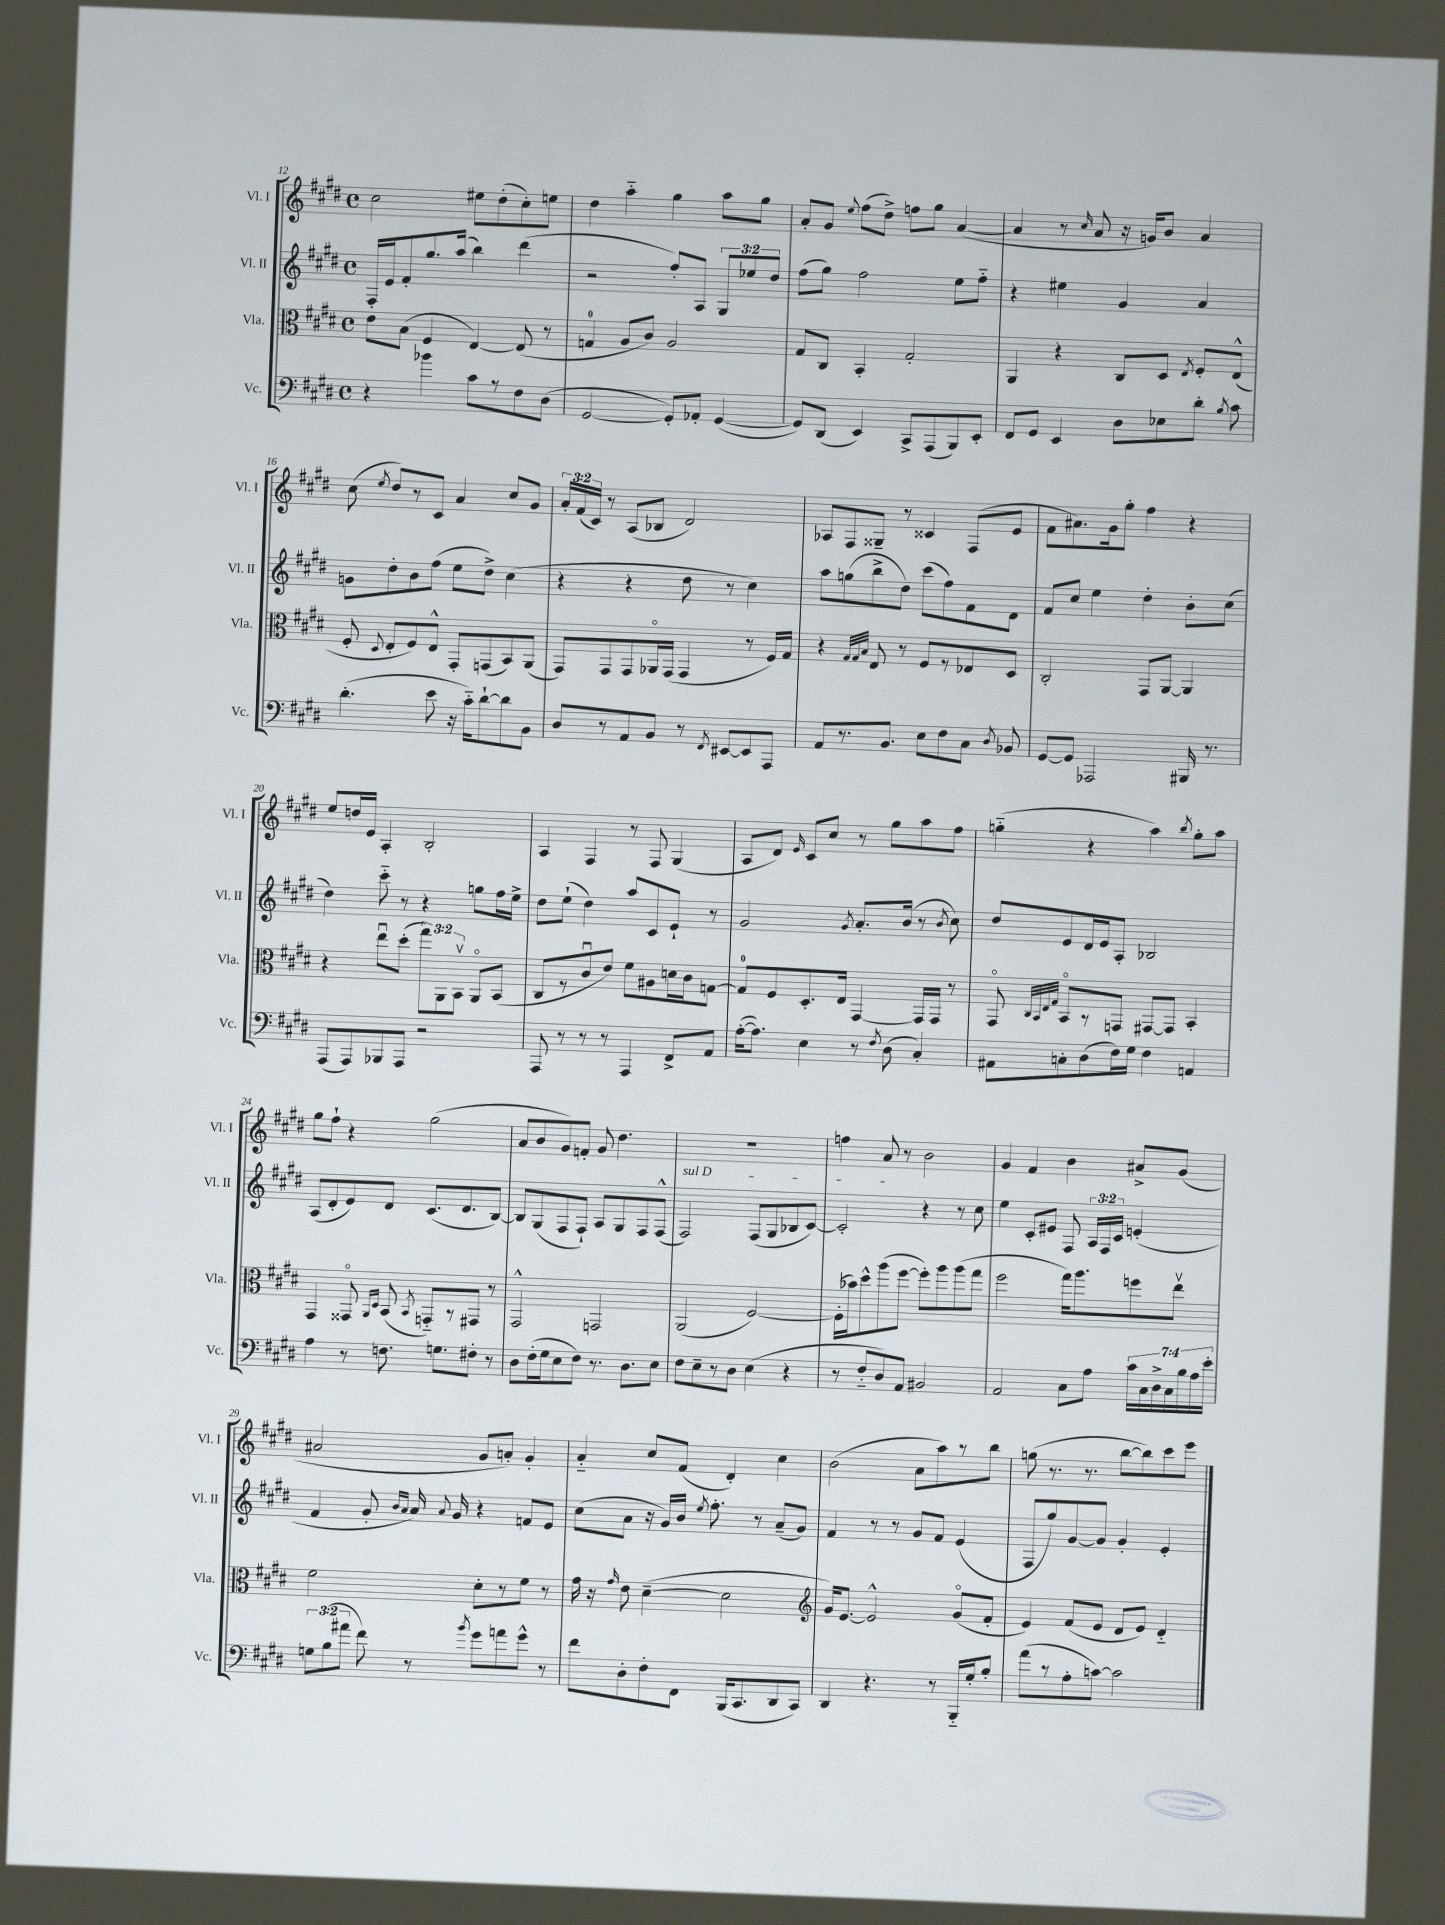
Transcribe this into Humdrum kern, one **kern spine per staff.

**kern	**kern	**kern	**kern
*staff4	*staff3	*staff2	*staff1
*clefF4	*clefC3	*clefG2	*clefG2
*k[f#c#g#d#]	*k[f#c#g#d#]	*k[f#c#g#d#]	*k[f#c#g#d#]
*M4/4	*M4/4	*M4/4	*M4/4
*met(c)	*met(c)	*met(c)	*met(c)
4r	8e	16F#'	2cc#
.	.	16e	.
.	(8B	8f#'	.
4b-	4F#	8.gg#	.
.	.	(16aa	.
8c#	[4E)	4bb)	8ee#
8r	.	.	(8dd#'
8F#	(8E]	(4ddd#	8cc#')
(8D#	8r	.	8ee
=	=	=	=
[2GG#	4G	2r	4dd#
.	8A	.	4aa'~
.	8c#)	.	.
8GG#'])	2A	8ff#')	4gg#
8AA-'	.	8A	.
([4GG#	.	12G#	8aa
.	.	12ee-	.
.	.	.	8gg#
.	.	12dd#	.
=	=	=	=
8GG#])	8G#	(8ff#	8a'
(8DD#	8C#	8gg#)	8g#
.	.	.	8qqee
4EE)	4BB'	2ff#	(8ff#
.	.	.	8dd#^)
8CC#^	2G#'	.	8ff
(8AAA	.	.	8gg#
8BBB)	.	8ee	([4a
8EE'	.	8ff#'~	.
=	=	=	=
8FF#	4AA	4r	4a]
8GG#	.	.	.
4EE	4r	4ee#	8r
.	.	.	16qqcc#
.	.	.	8a
8D#	8C#	4g#	16r
.	.	.	16g)
8E-	8D#	.	8b
.	8qE	.	.
8d#'	8F#'	4a	4a
8qB	.	.	.
8c#	(8E^^	.	.
=	=	=	=
(4.d#'	8F#'	8g	(8cc#
.	8qqD#	.	8qee
.	8E'	8dd#'	8dd#)
.	8F#)	8b	8r
8e	8E^^	(8ff#	8c#
16r	8GG#'	8ee	4a
16c#'~)	.	.	.
[8d#`	(8GG	8dd#^)	.
8d#]	8BB)	(4cc#	8cc#
8BB	(8AA	.	8g#
=	=	=	=
8D#	8GG#)	4r	24a'
.	.	.	(24f#
.	.	.	24c#)
8r	8GG#	.	8r
8AA	8GG#	4r	(8A
8BB	16AA-o	.	8B-
.	(16GG#	.	.
8r	4GG#	8dd#	2d#)
8qFF#	.	.	.
[8EE#	.	8r	.
8EE#]	8r	4cc#)	.
8AAA	16F#)	.	.
.	16G#	.	.
=	=	=	=
8AA	4r	8aa	8A-
8.r	.	(8gg	8F#
.	32qqG#	.	.
.	32qqG#	.	.
.	32qqB	.	.
.	8E	8bb^	8G##~
8.BB	.	.	.
.	8r	8dd#)	8r
8E	8F#	(8ccc#	4c##
8F#	8r	8ff#)	.
8C#	8E-	8f#	(8F#
8qD#	.	.	.
8BB-	8D#	8d#	8e
=	=	=	=
[8GG#	2C#'	8f#	8f#
8GG#]	.	8cc#	8.a#)
2AAA-	.	4ee	.
.	.	.	16g#
.	.	.	8gg#'
.	8GG#	4dd#'	4ff#
.	[8AA	.	.
16BBB#	4AA]	8b'	4r
8.r	.	.	.
.	.	(8cc#	.
=	=	=	=
(8AAA	4r	4dd#)	8ee
8AAA)	.	.	16dd
.	.	.	16e
8BBB-	8eeu	8ccc#'~	4A'
8AAA	(8dd#'	8r	.
2r	12gg#)	4r	2B'
.	12AA	.	.
.	12BBv	.	.
.	8AAo	8gg	.
.	(8BB	16ff#	.
.	.	16ee^	.
=	=	=	=
8AAA	8C#	8dd#	4A
8r	8r	(8ee`	.
8r	8c#u	4dd#)	4F#
8r	8e)	.	.
4AAA	8f#	8aa	8r
.	8A#	8c#	8F#
8FF#^	16d	8e`	(4G#
.	16c#	.	.
8AA	[8G	8r	.
=	=	=	=
([16A'	8G]	2g#	8A
8.A])	.	.	.
.	8F#	.	8d#)
.	.	.	16qqe
4E	8.D#'	.	8c#
.	.	.	8cc#
.	16E	.	.
.	.	8qg#	.
8r	[4GG#	8.a'	8r
8qF#	.	.	.
(8D#	.	.	8gg#
.	.	(16b	.
4C#')	16GG#]	8r	8aa
.	16GG#	.	.
.	.	8qb	.
.	8r	8cc#)	8ff#
=	=	=	=
8AA#	8GG#o	8dd#	(4gg'~
.	32qqC#	.	.
.	32qqBB	.	.
.	32qqE	.	.
.	32qqG#	.	.
8C'	8BBo	8e	.
(8D#	8r	16d#	4r
.	.	16e	.
16F#)	8GG	8A'	.
16G#	.	.	.
4F#	[8GG#	2B-	4aa)
.	8GG#]	.	.
.	.	.	8qbb
4AA	4BB'	.	8gg'
.	.	.	8aa
=	=	=	=
4A	4GG#	(8A	8gg#
.	.	8d#'	8ff#`
8r	8GG##o	8e)	4r
.	16qqAA	.	.
.	16qqD#	.	.
8.F	(8BB	8d#	.
.	8qBB	.	.
.	8GG'~)	(8.c#	(2gg#
8.G	.	.	.
.	8r	.	.
.	.	8.d#	.
8F#'	8GG#	.	.
8r	8r	[8B)	.
=	=	=	=
8D#	2GG#^^	8B]	8a
(16F#'	.	(8G#	8b
16G#	.	.	.
8E	.	8F#	8g#)
8F#)	.	8F#`)	8f'
8.r	2GG	8A	8g#
.	.	8G#	4.dd#
8.D#	.	.	.
.	.	8F#	.
8E	.	(8F#^^	.
=	=	=	=
8F#	(2AA	2F#)	1r
8E~	.	.	.
8r	.	.	.
8D#	.	.	.
(4E	[2F#)	(8F#	.
.	.	8G#	.
4r	.	8B-	.
.	.	[8c#)	.
=	=	=	=
8r	(16F#']	2c#']	4ff
.	16b-)	.	.
8F#'~	8dd#^^	.	.
8D#)	(8aa	.	8a
8AA	[8ff#	.	8r
2BB#	8ff#'])	4r	2b
.	8aa	.	.
.	(8aa	8r	.
.	8gg#	8cc#	.
=	=	=	=
2AA	2ff#	4ee	4g#
.	.	8c#'	4f#
.	.	8e#	.
8C#	16gg#)	8F#	4b
.	8.aa	.	.
8A	.	24A	.
.	.	24F#	.
.	.	24c#	.
28c#	8ff	(4e'	8a#^
28C#	.	.	.
28D#^	.	.	.
28C#	.	.	.
.	8eev	.	(8g#
28B	.	.	.
28A	.	.	.
28e'	.	.	.
=	=	=	=
12G	2f#	4f#	2a#
(12B	.	.	.
12a#	.	.	.
8f#)	.	8g#'	.
.	.	16qqb	.
.	.	16qqa	.
8r	.	16a)	.
.	.	8qqa	.
.	.	16g#	.
8qb	.	.	.
8g#	8d#'	4r	8g#
8a	8r	.	8a')
8g#^^	8f#	8f	4g#'
8r	8r	8e	.
=	=	=	=
8f#	16g#	(8cc#	4a'~
.	16r	.	.
.	16qqg#	.	.
8D#'	8e	8a	.
8F#'	([4d#~	16r	8cc#
.	.	16g#)	.
8FF#	.	16b	(8f#
.	.	8qee	.
.	.	8.ff#'	.
(16BBB	2d#]	.	4d#')
8.CC#	.	.	.
.	.	8r	.
8DD#	.	(8a~	4cc#
8CC#)	.	8g#)	.
=	=	=	=
*	*clefG2	*	*
4DD#	16g#)	4f#	(2b
.	[8.e	.	.
4.r	2e^^]	8r	.
.	.	8r	.
.	.	8g#	8a
8r	.	8f#	8aa)
16BBB'~	(8g#o	(4e	8r
16G#'	.	.	.
8B'	8f#'	.	8bb
=	=	=	=
(8a	4e)	8F#	(8gg
8r	.	8gg#)	8.r
8A'	(8f#	[8g#	.
.	.	.	8.r
[8c)	8e	8g#]	.
2c]	8d#	4g#'	[8bb
.	8e)	.	8bb])
.	4d#'~	4e'	8ccc#
.	.	.	8eee
==	==	==	==
*-	*-	*-	*-
